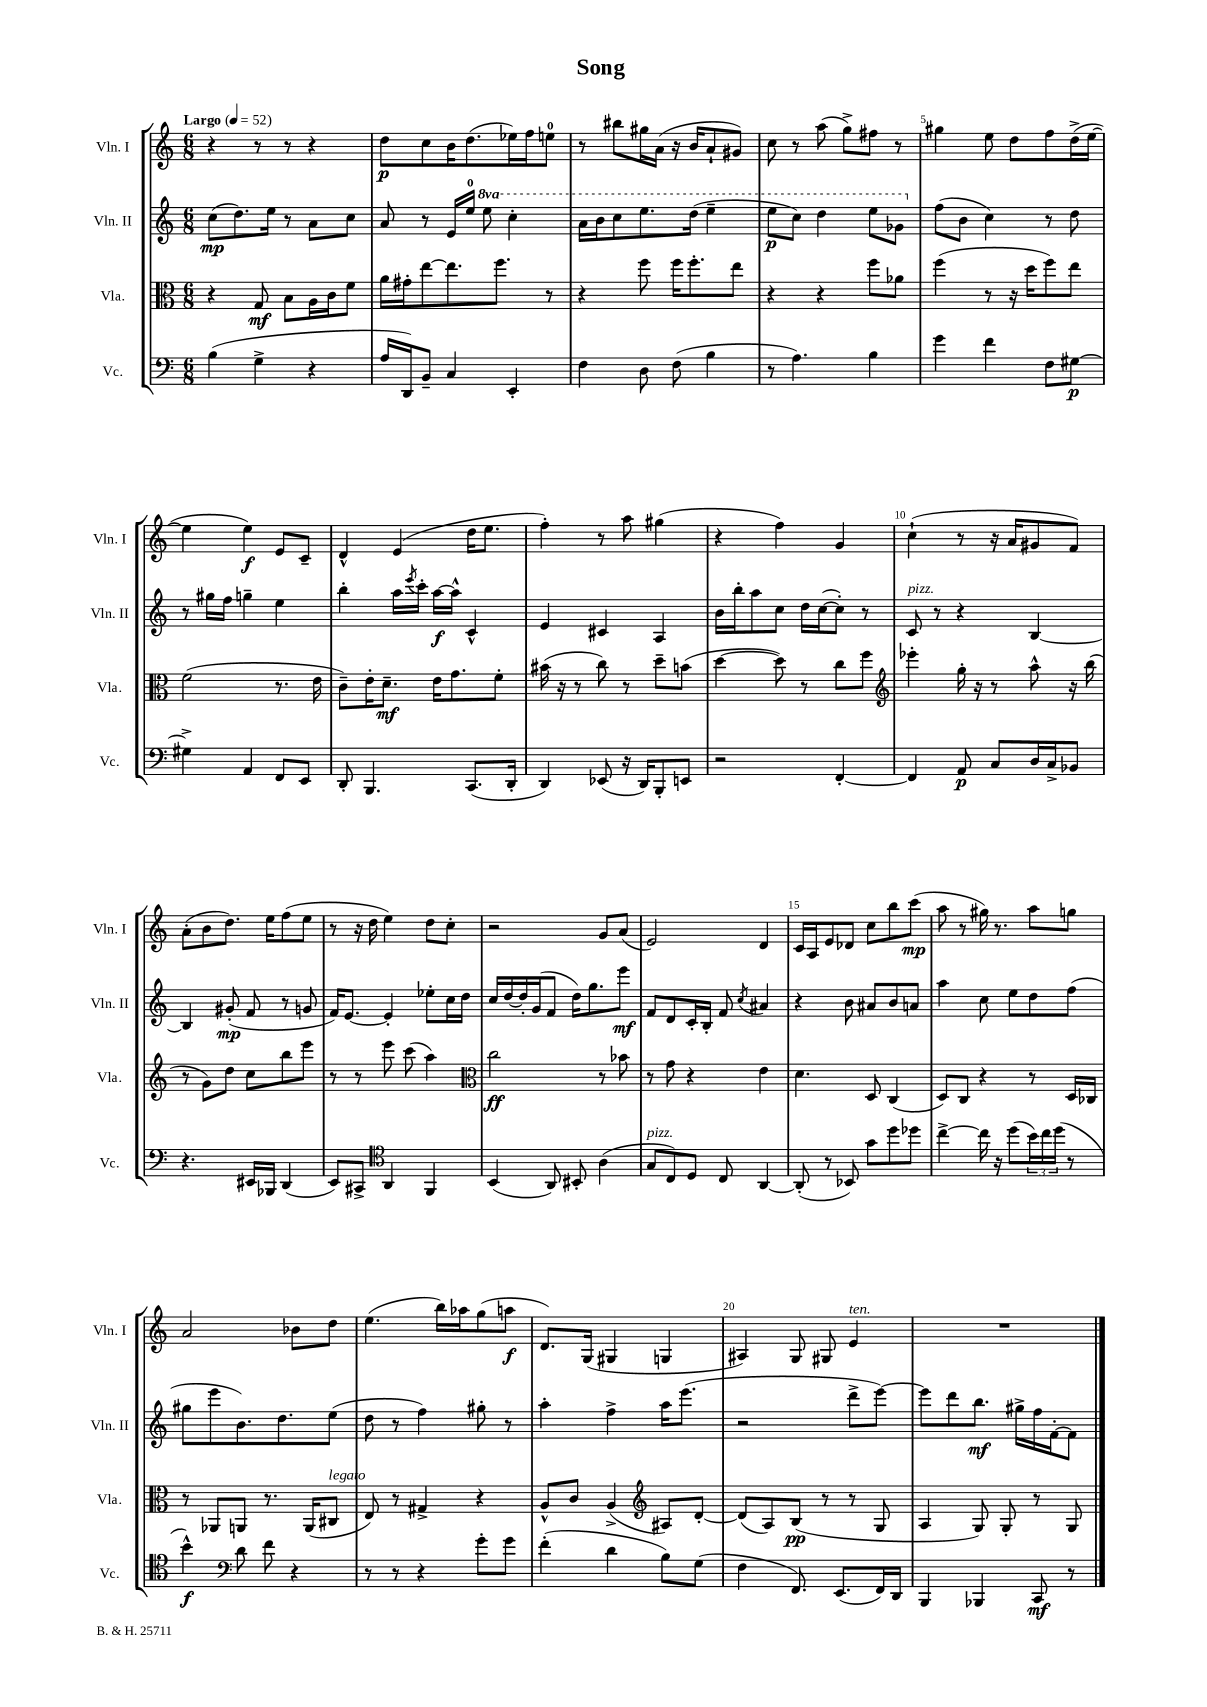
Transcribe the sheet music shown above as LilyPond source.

\header { title = "Song" }
<<
\new StaffGroup <<
\new Staff = "s0" \with { instrumentName = "Vln. I" shortInstrumentName = "Vln. I" } {
    \clef treble \key c \major \numericTimeSignature \time 6/8 \tempo "Largo" 4 = 52
    r4 r8 r8 r4 |
    d''8\p c''8 b'16 d''8.( ees''16) f''16 e''8-0 |
    r8 bis''8 gis''16 a'16( r16 b'16 a'8-! gis'8) |
    c''8 r8 a''8( g''8->) fis''8 r8 |
    gis''4 e''8 d''8 f''8 d''16->( e''16~ |
    e''4 e''4\f) e'8 c'8-- |
    d'4-^ e'4( d''16 e''8. |
    f''4-.) r8 a''8 gis''4( |
    r4 f''4) g'4 |
    c''4-!( r8 r16 a'16 gis'8 f'8) |
    a'8-.( b'8 d''8.) e''16 f''8( e''8 |
    r8 r16 d''16 e''4) d''8 c''8-. |
    r2 g'8 a'8( |
    e'2) d'4 |
    c'16 a16 e'8 des'8 c''8 b''8 c'''8\mp( |
    a''8 r8 gis''16) r8. a''8 g''8 |
    a'2 bes'8 d''8 |
    e''4.( b''16) aes''16 g''8( a''8\f |
    d'8.) g16( gis4 g4 |
    ais4) g8 gis8 e'4^\markup { \italic "ten." } |
    R2. \bar "|." |
}
\new Staff = "s1" \with { instrumentName = "Vln. II" shortInstrumentName = "Vln. II" } {
    \clef treble \key c \major \numericTimeSignature \time 6/8 \set Staff.ottavationMarkups = #ottavation-simple-ordinals
    c''8\mp( d''8.) e''16 r8 a'8 c''8 |
    a'8 r8 e'16 e''16-0 \ottava #1 e'''8 c'''4-. |
    a''16 b''16 c'''8 e'''8. d'''16( e'''4-- |
    e'''8\p c'''8) d'''4 e'''8 ges''8 \ottava #0 |
    f''8( b'8 c''4) r8 d''8 |
    r8 gis''16 f''16 g''4-- e''4 |
    b''4-. a''16 \acciaccatura { e'''8 } c'''16-. a''16~\f a''16-^ c'4-^ |
    e'4 cis'4 a4 |
    b'16 b''16-. a''8 c''8 d''16 c''16~( c''8-.) r8 |
    c'8^\markup { \italic "pizz." } r8 r4 b4~ |
    b4 gis'8-.\mp( f'8 r8 g'8 |
    f'16) e'8.~ e'4-. ees''8-. c''16 d''16 |
    c''16 d''16~ d''16-. g'16( f'8 d''16) g''8. e'''8\mf |
    f'8 d'8 c'16-. b16-. f'8 \acciaccatura { c''8 } ais'4 |
    r4 b'8 ais'8 b'8 a'8 |
    a''4 c''8 e''8 d''8 f''8( |
    gis''8 e'''8 b'8.) d''8. e''8( |
    d''8 r8 f''4) gis''8-. r8 |
    a''4-. f''4-> a''16 e'''8.( |
    r2 d'''8-> e'''8~) |
    e'''8 d'''8 b''8.\mf gis''16-> f''16 f'16~-. f'8 \bar "|." |
}
\new Staff = "s2" \with { instrumentName = "Vla." shortInstrumentName = "Vla." } {
    \clef alto \key c \major \numericTimeSignature \time 6/8
    r4 g8\mf b8 a16 c'16 f'8 |
    a'16 gis'16-. e''8~ e''8. f''8. r8 |
    r4 f''8 f''16 f''8.-. e''8 |
    r4 r4 f''8 aes'8 |
    f''4( r8 r16 d''16 f''8) e''8 |
    f'2( r8. e'16 |
    c'8--) e'16-. d'8.--\mf e'16 g'8. f'8-. |
    bis'16( r16 r8 c''8) r8 d''8-- b'8( |
    d''4~ d''8) r8 c''8 f''8 |
    \clef treble ees'''4-. g''16-. r16 r8 a''8-^ r16 b''16( |
    r8 g'8) d''8 c''8 b''8 e'''8 |
    r8 r8 e'''8 c'''8( a''4) |
    \clef alto c''2\ff r8 bes'8 |
    r8 g'8 r4 e'4 |
    d'4. d8 c4( |
    d8) c8 r4 r8 d16 ces16 |
    r8 aes,8 a,8 r8. a,16( cis8^\markup { \italic "legato" } |
    e8) r8 gis4-> r4 |
    a8-^ c'8 a4->( \clef treble ais8) d'8~-. |
    d'8( a8) b8\pp( r8 r8 g8 |
    a4 g8) g8-. r8 g8 \bar "|." |
}
\new Staff = "s3" \with { instrumentName = "Vc." shortInstrumentName = "Vc." } {
    \clef bass \key c \major \numericTimeSignature \time 6/8
    b4( g4-> r4 |
    a16 d,16) b,8-- c4 e,4-. |
    f4 d8 f8( b4 |
    r8 a4.) b4 |
    g'4 f'4 f8 gis8~\p |
    gis4-> a,4 f,8 e,8 |
    d,8-. b,,4. c,8.( d,16-. |
    d,4) ees,8( r16 d,16) b,,8-. e,8 |
    r2 f,4~-. |
    f,4 a,8\p c8 d16 c16-> bes,8 |
    r4. eis,16 bes,,16 d,4( |
    e,8) cis,8-> \clef tenor a,4 f,4 |
    b,4( a,8) bis,8-. a4( |
    g8^\markup { \italic "pizz." } c8) d8 c8 a,4~ |
    a,8-.( r8 bes,8) g'8 d''8 des''8 |
    c''4~-> c''16 r16 d''8( \tuplet 3/2 { b'16) c''16 d''16( } r8 |
    b'4-^\f) \clef bass d'8 f'8 r4 |
    r8 r8 r4 g'8-. g'8 |
    f'4-.( d'4 b8) g8( |
    f4 f,8.) e,8.( f,16) d,16 |
    b,,4 bes,,4 c,8\mf r8 \bar "|." |
}
>>
>>
\layout { \context { \Score \override BarNumber.break-visibility = ##(#f #t #t) barNumberVisibility = #(every-nth-bar-number-visible 5) } }
